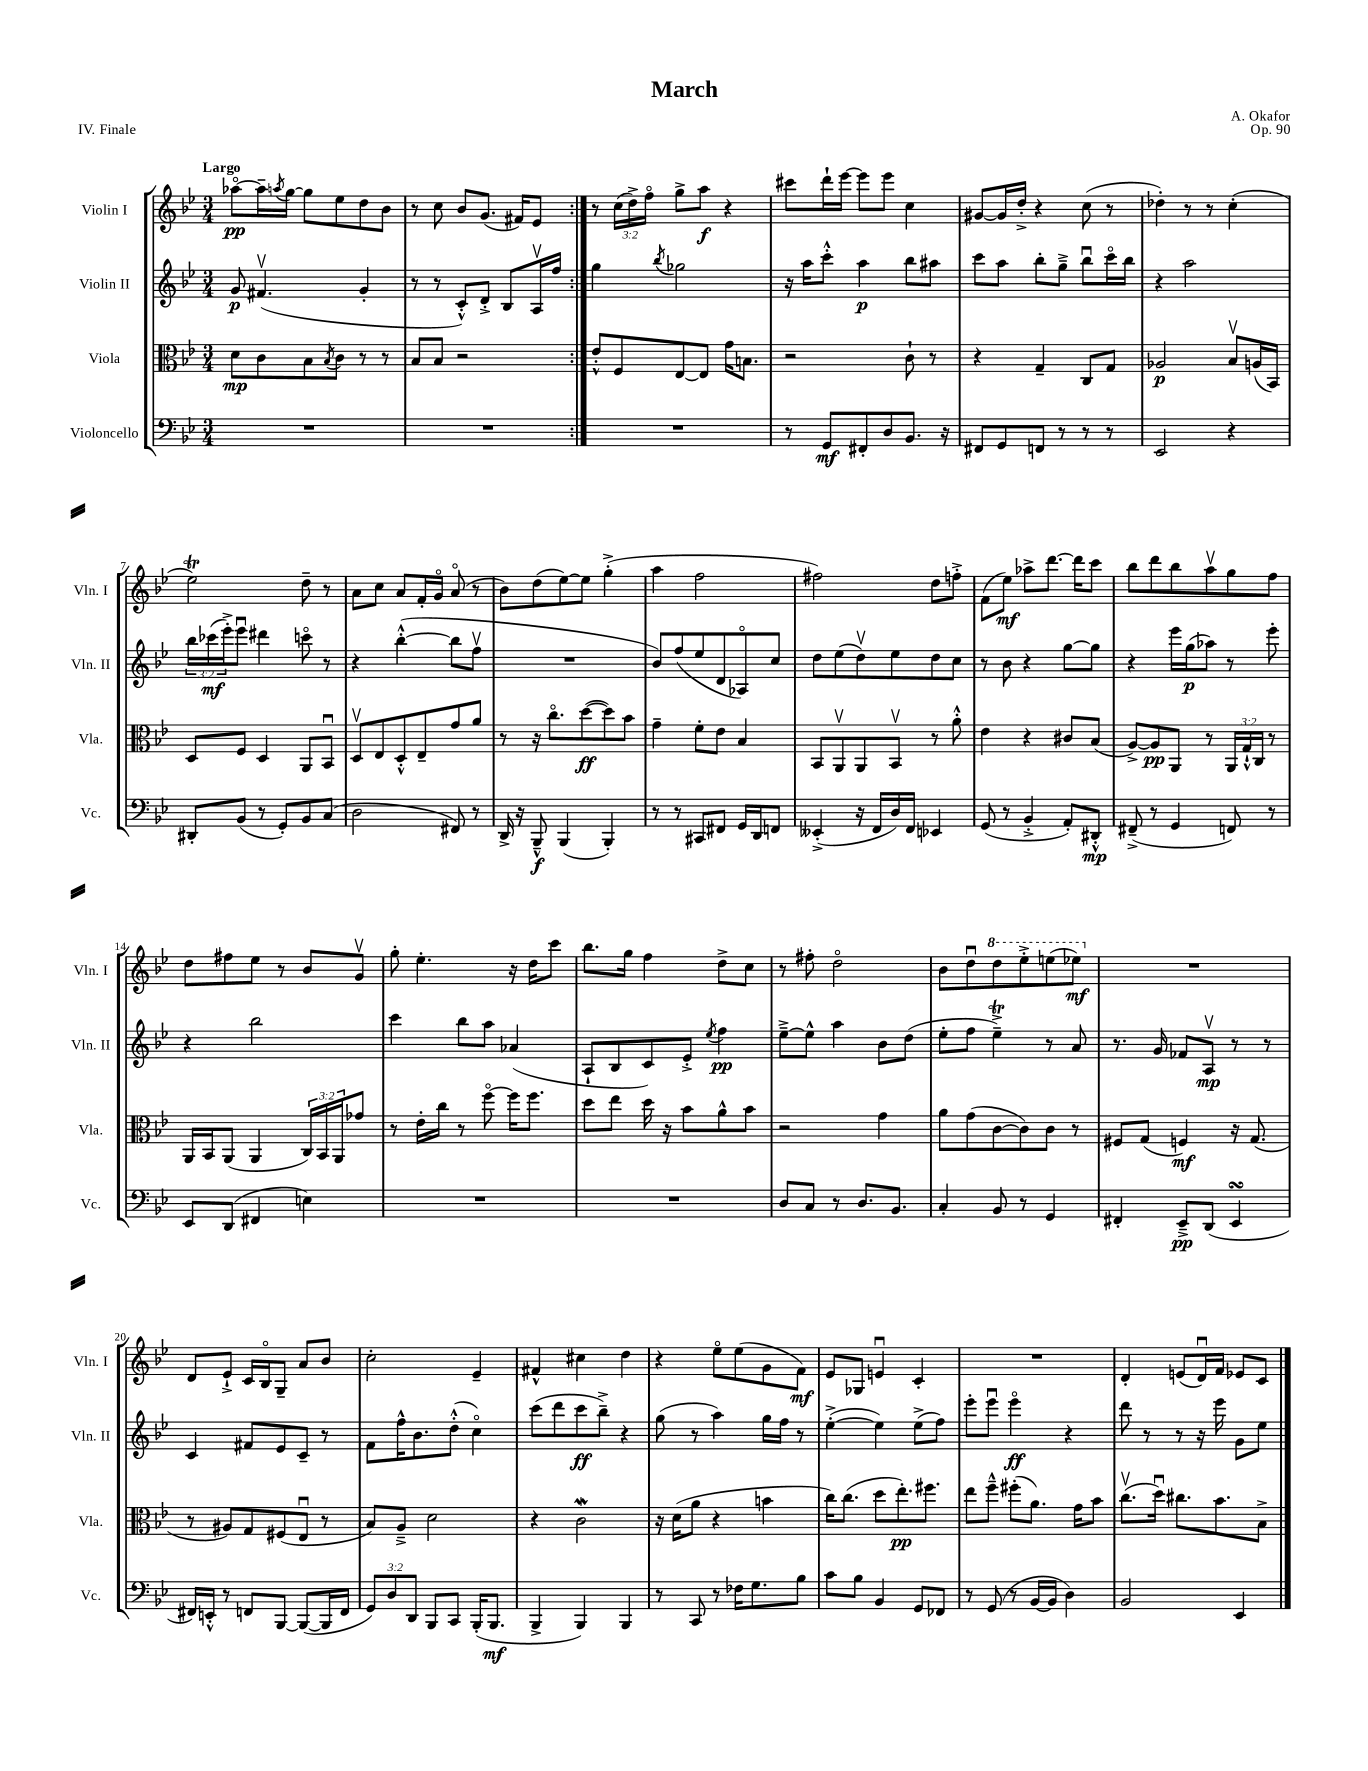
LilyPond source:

\header { title = "March" composer = "A. Okafor" opus = "Op. 90" piece = "IV. Finale" }
<<
\new StaffGroup <<
\new Staff = "s0" \with { instrumentName = "Violin I" shortInstrumentName = "Vln. I" } {
    \clef treble \key bes \major \numericTimeSignature \time 3/4 \override Staff.TupletNumber.text = #tuplet-number::calc-fraction-text \tempo "Largo"
    \repeat volta 2 { aes''8~\flageolet\pp aes''16-- \acciaccatura { a''8 } g''16~ g''8 ees''8 d''8 bes'8 |
    r8 c''8 bes'8 g'8.( fis'16) ees'8 | }
    r8 \tuplet 3/2 { c''16( d''16->) f''16\flageolet } g''8-> a''8\f r4 |
    cis'''8 d'''16-! ees'''16~ ees'''8 ees'''8 c''4 |
    gis'8~ gis'16 d''16-.-> r4 c''8( r8 |
    des''4-.) r8 r8 c''4-.( |
    ees''2\trill) d''8-- r8 |
    a'8 c''8 a'8 f'16-. g'16\flageolet a'8\flageolet( r8 |
    bes'8) d''8( ees''8~) ees''8 g''4-.->( |
    a''4 f''2 |
    fis''2) d''8 f''8-.-> |
    f'8( ees''8\mf) aes''8-> d'''8.~ d'''16 c'''8 |
    bes''8 d'''8 bes''8 a''8\upbow g''8 f''8 |
    d''8 fis''8 ees''8 r8 bes'8 g'8\upbow |
    g''8-. ees''4.-. r16 d''16 c'''8 |
    bes''8. g''16 f''4 d''8-> c''8 |
    r8 fis''8-. d''2\flageolet |
    bes'8 d''8\downbow \ottava #1 d'''8 ees'''8-.-> e'''8( ees'''8\mf) \ottava #0 |
    R2. |
    d'8 ees'8-!-> c'16 bes16\flageolet g8-- a'8 bes'8 |
    c''2-. ees'4-- |
    fis'4-^ cis''4 d''4 |
    r4 ees''8\flageolet ees''8( g'8 f'8\mf) |
    ees'8 ges8 e'4\downbow c'4-. |
    R2. |
    d'4-. e'8( d'16\downbow) f'16 ees'8 c'8 \bar "|." |
}
\new Staff = "s1" \with { instrumentName = "Violin II" shortInstrumentName = "Vln. II" } {
    \clef treble \key bes \major \numericTimeSignature \time 3/4 \override Staff.TupletNumber.text = #tuplet-number::calc-fraction-text
    \repeat volta 2 { g'8\p fis'4.\upbow( g'4-. |
    r8 r8 c'8-.-^) d'8-.-> bes8 a16\upbow f''16 | }
    g''4 \acciaccatura { bes''8 } ges''2 |
    r16 a''16 c'''8-.-^ a''4\p bes''8 ais''8 |
    c'''8 a''8 bes''8-. g''8---> bes''8\downbow c'''16\flageolet bes''16 |
    r4 a''2 |
    \tuplet 3/2 { bes''16 ces'''16\mf( ees'''16-.->) } ees'''8\downbow dis'''4 c'''8\flageolet r8 |
    r4 bes''4~-.-^( bes''8 f''8\upbow |
    R2. |
    bes'8) f''8( ees''8 d'8 aes8\flageolet) c''8 |
    d''8 ees''8( d''8\upbow) ees''8 d''8 c''8 |
    r8 bes'8 r4 g''8~ g''8 |
    r4 ees'''16 g''16\p( aes''8) r8 ees'''8-. |
    r4 bes''2 |
    c'''4 bes''8 a''8 aes'4( |
    a8-! bes8 c'8) ees'8-.-> \acciaccatura { ees''8 } f''4\pp |
    ees''8~---> ees''8-^ a''4 bes'8 d''8( |
    ees''8-. f''8 ees''4--->\trill) r8 a'8 |
    r8. g'16 fes'8 a8\upbow\mp r8 r8 |
    c'4 fis'8 ees'8 c'8-- r8 |
    f'8 f''16-^ bes'8. d''8-.-^( c''4\flageolet) |
    c'''8( d'''8 c'''8\ff bes''8--->) r4 |
    g''8( r8 a''4) g''16 f''16 r8 |
    ees''4~-.->( ees''4) ees''8->( f''8) |
    ees'''8-. ees'''8\downbow ees'''4\flageolet\ff r4 |
    d'''8 r8 r8 r16 ees'''16 g'8 ees''8 \bar "|." |
}
\new Staff = "s2" \with { instrumentName = "Viola" shortInstrumentName = "Vla." } {
    \clef alto \key bes \major \numericTimeSignature \time 3/4 \override Staff.TupletNumber.text = #tuplet-number::calc-fraction-text
    \repeat volta 2 { d'8\mp c'8 bes8 \acciaccatura { bes8 } c'8 r8 r8 |
    bes8 bes8 r2 | }
    ees'8-.-^ f8 ees8~ ees8 g'16 b8. |
    r2 c'8-! r8 |
    r4 g4-- c8 g8 |
    aes2\p bes8\upbow a16( bes,16) |
    d8 f8 d4 a,8 bes,8\downbow |
    d8\upbow ees8 d8-.-^ ees8-- g'8 a'8 |
    r8 r16 c''8.\flageolet d''8~\ff( d''8) bes'8 |
    g'4-- f'8-. ees'8 bes4 |
    bes,8 a,8\upbow a,8 bes,8\upbow r8 a'8-.-^ |
    ees'4 r4 cis'8 bes8( |
    a8~->) a8\pp a,8 r8 \tuplet 3/2 { a,16 g16-!-^ c16 } r8 |
    a,16 bes,16 a,8( a,4 \tuplet 3/2 { c16) bes,16 a,16 } ges'8 |
    r8 ees'16-. c''16 r8 f''8~\flageolet f''16 f''8. |
    d''8 ees''8 d''16 r16 bes'8 a'8-^ bes'8 |
    r2 g'4 |
    a'8 g'8( c'8~ c'8) c'8 r8 |
    fis8 g8( f4\mf) r16 g8.( |
    r8 ais8) g8 fis8( ees8\downbow r8 |
    bes8) a8---> d'2 |
    r4 c'2\mordent |
    r16 d'16( a'8 r4 b'4 |
    c''16) c''8.( d''8 ees''8.-.\pp) fis''8. |
    ees''8 f''8---^ fis''8-.( a'8.) g'16 bes'8 |
    c''8.\upbow( d''16\downbow) cis''8. bes'8. bes8-> \bar "|." |
}
\new Staff = "s3" \with { instrumentName = "Violoncello" shortInstrumentName = "Vc." } {
    \clef bass \key bes \major \numericTimeSignature \time 3/4 \override Staff.TupletNumber.text = #tuplet-number::calc-fraction-text
    \repeat volta 2 { R2. |
    R2. | }
    R2. |
    r8 g,8\mf fis,8-. d8 bes,8. r16 |
    fis,8 g,8 f,8 r8 r8 r8 |
    ees,2 r4 |
    dis,8-. bes,8( r8 g,8-.) bes,8 c8( |
    d2 fis,8) r8 |
    d,16-> r16 bes,,8---^\f bes,,4( bes,,4-.) |
    r8 r8 cis,8 fis,8 g,16 d,16 f,8 |
    eeses,4-.->( r16 f,16 d16) f,16 ees,4 |
    g,8( r8 bes,4-.-> a,8-.) dis,8-.-^\mp |
    fis,8--->( r8 g,4 f,8) r8 |
    ees,8 d,8( fis,4 e4) |
    R2. |
    R2. |
    d8 c8 r8 d8. bes,8. |
    c4-. bes,8 r8 g,4 |
    fis,4-. ees,8--->\pp d,8( ees,4\turn |
    fis,16) e,16-.-^ r8 f,8 bes,,8~ bes,,8~( bes,,16 f,16 |
    \tuplet 3/2 { g,8) d8 d,8 } bes,,8 c,8 bes,,16-.( bes,,8.\mf |
    bes,,4-> bes,,4) bes,,4 |
    r8 c,8 r8 fes16 g8. bes8 |
    c'8 bes8 bes,4 g,8 fes,8 |
    r8 g,8( r8 bes,16~ bes,16 d4) |
    bes,2 ees,4 \bar "|." |
}
>>
>>
